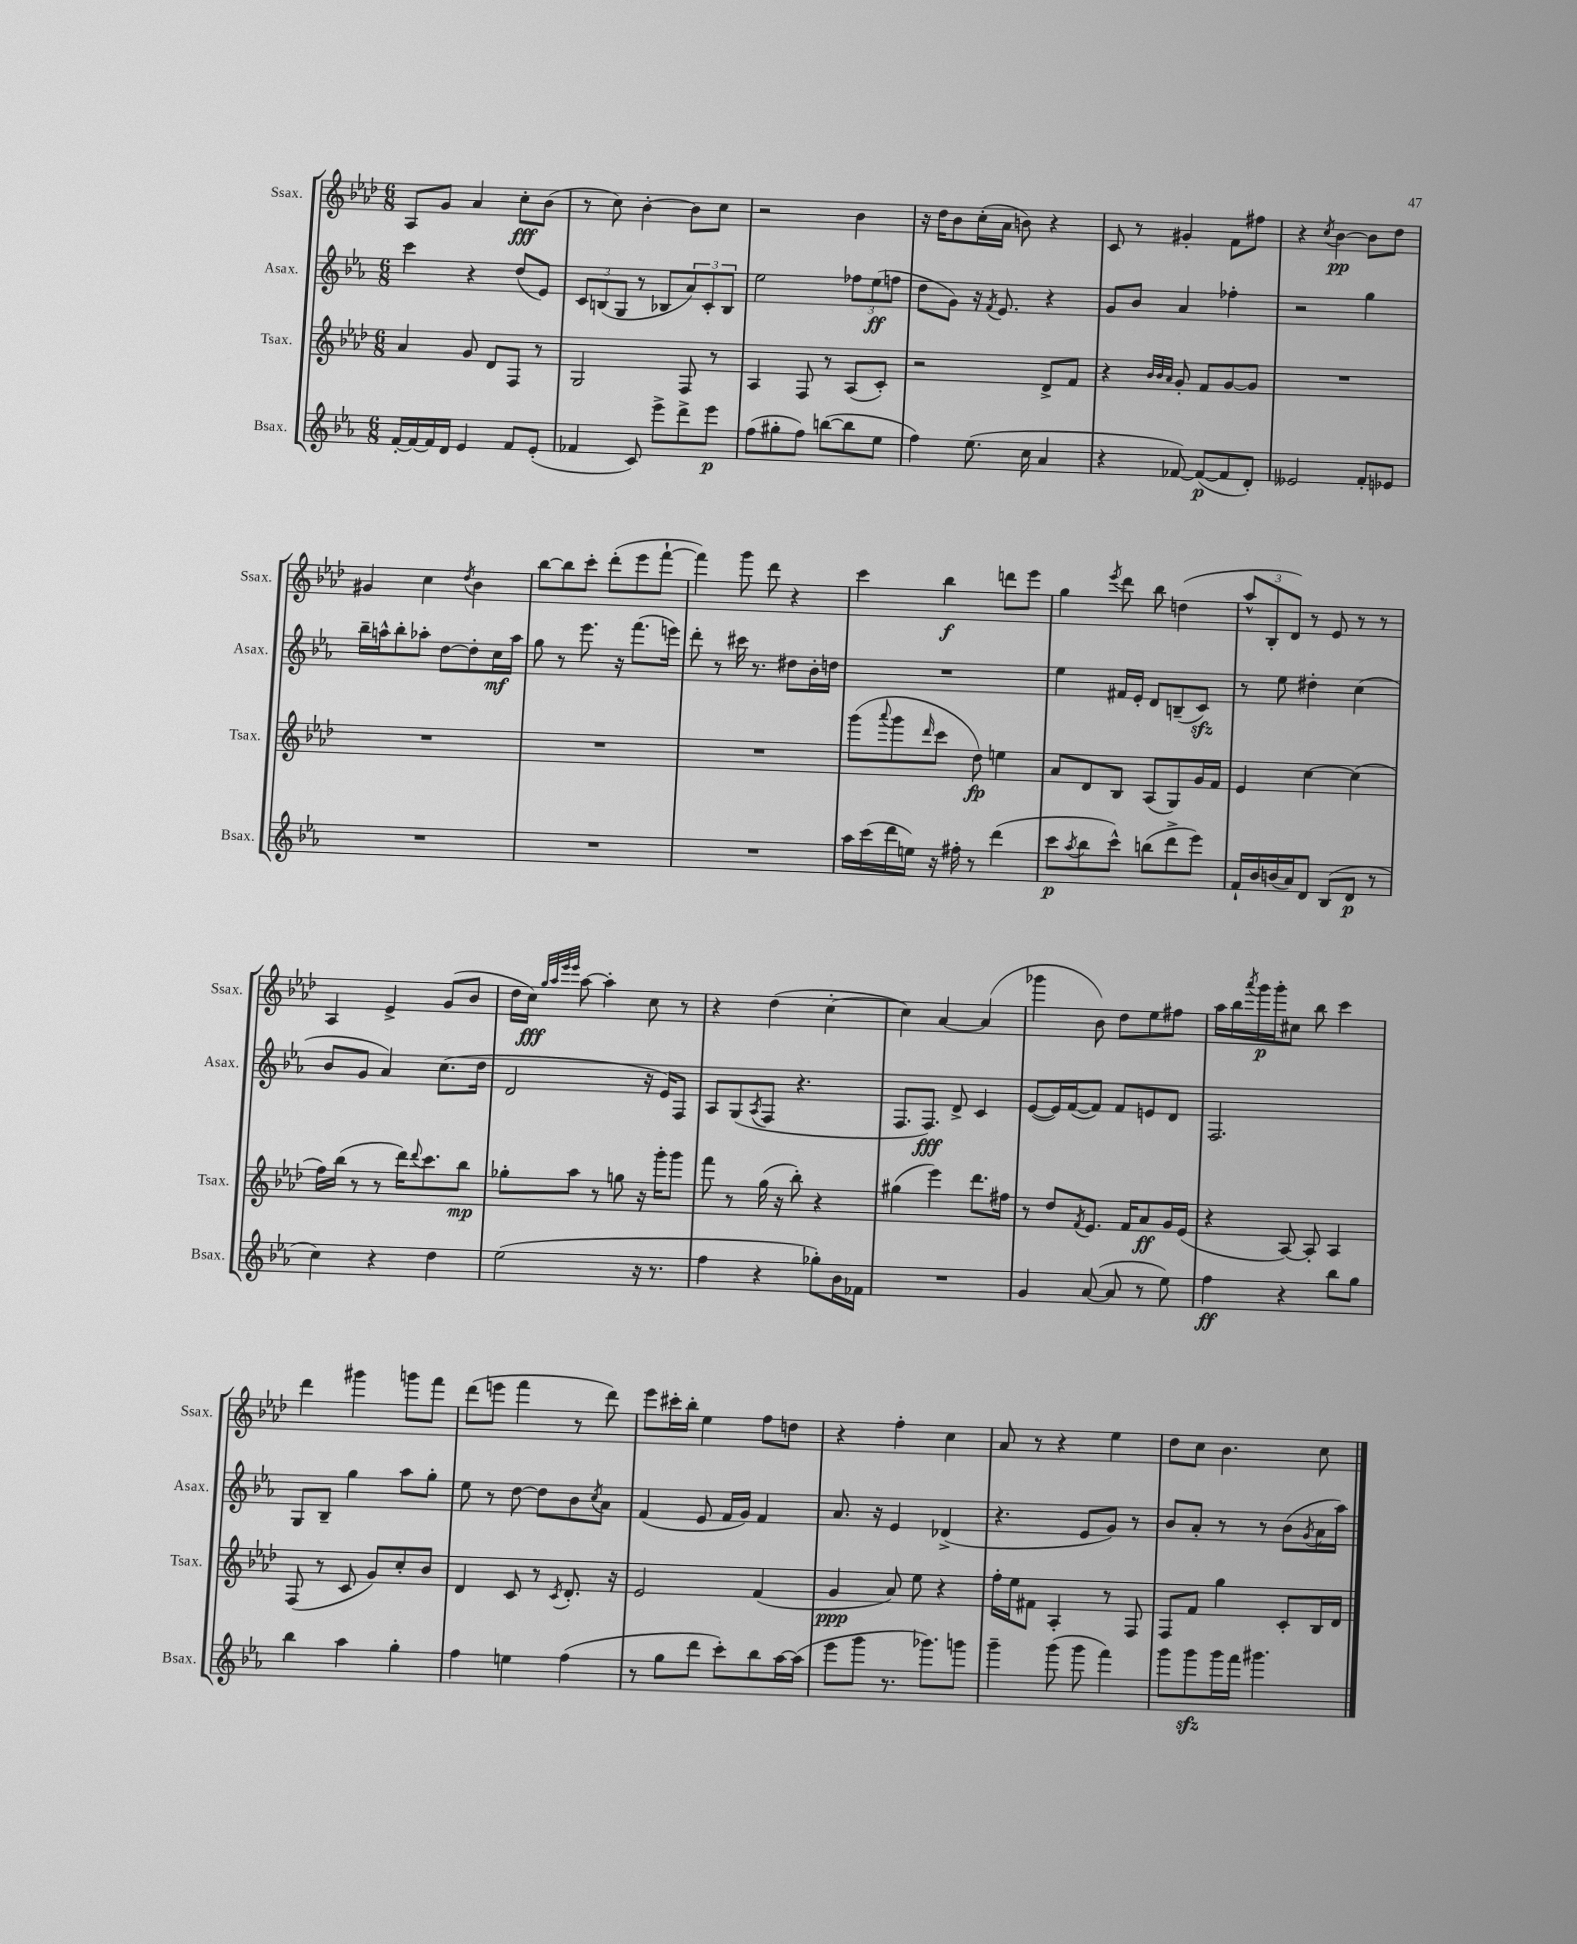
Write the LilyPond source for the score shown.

<<
\new StaffGroup <<
\new Staff = "s0" \with { instrumentName = "Ssax." shortInstrumentName = "Ssax." } {
    \clef treble \key aes \major \numericTimeSignature \time 6/8
    aes8 g'8 aes'4 c''8-.\fff bes'8( |
    r8 c''8) bes'4~-. bes'8 c''8 |
    r2 bes'4 |
    r16 des''16 bes'8 c''16-.( aes'16 b'8) r4 |
    c'8 r8 gis'4-. f'8 fis''8 |
    r4 \acciaccatura { c''8 } bes'4~\pp bes'8 des''8 |
    gis'4 c''4 \acciaccatura { des''8 } bes'4 |
    bes''8~ bes''8 c'''8-. des'''8-.( ees'''8 f'''8~-! |
    f'''4) g'''8 des'''8 r4 |
    c'''4 bes''4\f d'''8 ees'''8 |
    g''4 \acciaccatura { ees'''8 } des'''8 bes''8 d''4( |
    \tuplet 3/2 { aes''8-^ bes8-. des'8) } r8 ees'8 r8 r8 |
    aes4 ees'4-> g'8( bes'8 |
    des''16 c''16\fff) \grace { g''32 aes''32 ees'''32 ees'''32 } aes''8~ aes''4-. c''8 r8 |
    r4 des''4( c''4~-. |
    c''4) aes'4~ aes'4( |
    ges'''4 bes'8) des''8 ees''8 fis''8 |
    aes''16 bes''16 \acciaccatura { aes'''8 } g'''16\p g'''16-. cis''8 bes''8 c'''4 |
    des'''4 gis'''4 g'''8 f'''8 |
    des'''8( e'''8 f'''4 r8 des'''8) |
    ees'''8 cis'''16-. bes''16-. ees''4 f''8 d''8 |
    r4 f''4-. c''4 |
    aes'8 r8 r4 ees''4 |
    des''8 c''8 bes'4. c''8 \bar "|." |
}
\new Staff = "s1" \with { instrumentName = "Asax." shortInstrumentName = "Asax." } {
    \clef treble \key ees \major \numericTimeSignature \time 6/8
    c'''4 r4 d''8( ees'8) |
    \tuplet 3/2 { c'8 b8( g8 } r8 bes8 \tuplet 3/2 { aes'8) c'8-. bes8 } |
    ees''2 \tuplet 3/2 { fes''8 ees''8\ff( f''8 } |
    d''8 g'8) r16 \acciaccatura { f'8 } ees'8. r4 |
    g'8 bes'8 aes'4 fes''4-. |
    r2 g''4 |
    bes''16-- a''16-^ bes''8-. aes''8-. d''8~ d''8-. c''16\mf aes''16 |
    g''8 r8 ees'''8. r16 f'''8.( e'''16) |
    d'''8-. r8 cis'''16 r8. dis''8 bes'16-. d''16 |
    R2. |
    ees''4 fis'16 ees'16-. d'8 b8--( c'8\sfz) |
    r8 ees''8 dis''4-. c''4( |
    bes'8 g'8 aes'4) c''8.( d''16 |
    d'2 r16 ees'16) f8 |
    aes8 g8( \acciaccatura { aes8 } f8 r4. |
    f8. f8.\fff) d'8-> c'4 |
    ees'8~( ees'16) f'16~( f'8) f'8 e'8 d'8 |
    f2. |
    g8 bes8-- g''4 aes''8 g''8-. |
    ees''8 r8 d''8~ d''8 bes'8 \acciaccatura { c''8 } aes'8 |
    f'4( ees'8 f'16 g'16) f'4 |
    aes'8. r16 ees'4 des'4->( |
    r4. ees'8 g'8) r8 |
    bes'8 aes'8-. r8 r8 bes'8( \acciaccatura { g'8 } aes'16 aes''16) \bar "|." |
}
\new Staff = "s2" \with { instrumentName = "Tsax." shortInstrumentName = "Tsax." } {
    \clef treble \key aes \major \numericTimeSignature \time 6/8
    aes'4 g'8 des'8 f8 r8 |
    g2 f8 r8 |
    aes4 f8 r8 aes8( c'8-.) |
    r2 des'8-> f'8 |
    r4 \grace { bes'32 bes'32 aes'32 } g'8-. f'8 g'8~ g'8 |
    R2. |
    R2. |
    R2. |
    R2. |
    g'''8( \appoggiatura { aes'''8 } g'''8 \grace { des'''16 } c'''8 des''8\fp) e''4 |
    aes'8 des'8 bes8 aes8( g8) g'16 f'16 |
    ees'4 c''4~ c''4( |
    f''16) bes''16( r8 r8 des'''16) \appoggiatura { des'''8 } c'''8. bes''8\mp |
    ges''8-. aes''8 r8 g''8 r16 g'''16-. g'''8 |
    f'''8 r8 g''16( r16 bes''8-.) r4 |
    gis''4( ees'''4) des'''8. fis''16 |
    r8 des''8 \acciaccatura { f'8 } ees'8. f'16 aes'8\ff g'16 ees'16( |
    r4 aes8~) aes8-. aes4 |
    f8( r8 c'8 g'8) c''8-. bes'8 |
    des'4 c'8 r8 \acciaccatura { c'8 } des'8.-. r16 |
    ees'2 f'4( |
    g'4\ppp aes'8) ees''8 r4 |
    f''16-. ees''16 fis'8 aes4-. r8 f8 |
    f8 f'8 g''4 c'8-. bes16 des'16 \bar "|." |
}
\new Staff = "s3" \with { instrumentName = "Bsax." shortInstrumentName = "Bsax." } {
    \clef treble \key ees \major \numericTimeSignature \time 6/8
    f'16~-. f'16~ f'16 d'16 ees'4 f'8 ees'8-.( |
    fes'4 c'8) ees'''8-> d'''8-> ees'''8\p |
    f''8( gis''8-. f''8) b''8~( b''8 ees''8 |
    f''4) ees''8.( c''16 aes'4 |
    r4 fes'8~) fes'8~\p( fes'8 d'8-.) |
    eeses'2 f'8-. ees'8 |
    R2. |
    R2. |
    R2. |
    aes''16 c'''16( d'''16 e''16) r16 fis''16-. r8 d'''4( |
    c'''8\p \acciaccatura { aes''8 } bes''8 c'''8-^) b''8( d'''8-> ees'''8) |
    f'16-! bes'16 b'16( aes'16) d'8 bes8( d'8\p r8 |
    c''4) r4 d''4 |
    ees''2( r16 r8. |
    f''4 r4 ges''8-.) bes'16 fes'16 |
    R2. |
    g'4 aes'8~( aes'8 r8 ees''8) |
    f''4\ff r4 bes''8 g''8 |
    bes''4 aes''4 g''4-. |
    f''4 e''4 f''4( |
    r8 g''8 d'''8 c'''8-.) bes''8 aes''16~ aes''16( |
    ees'''8 g'''8 r8. ges'''8.) g'''8 |
    g'''4-- g'''8( g'''8 f'''4) |
    g'''8 g'''8\sfz g'''16 f'''16 gis'''4. \bar "|." |
}
>>
>>
\layout { \context { \Score \remove "Bar_number_engraver" } }
